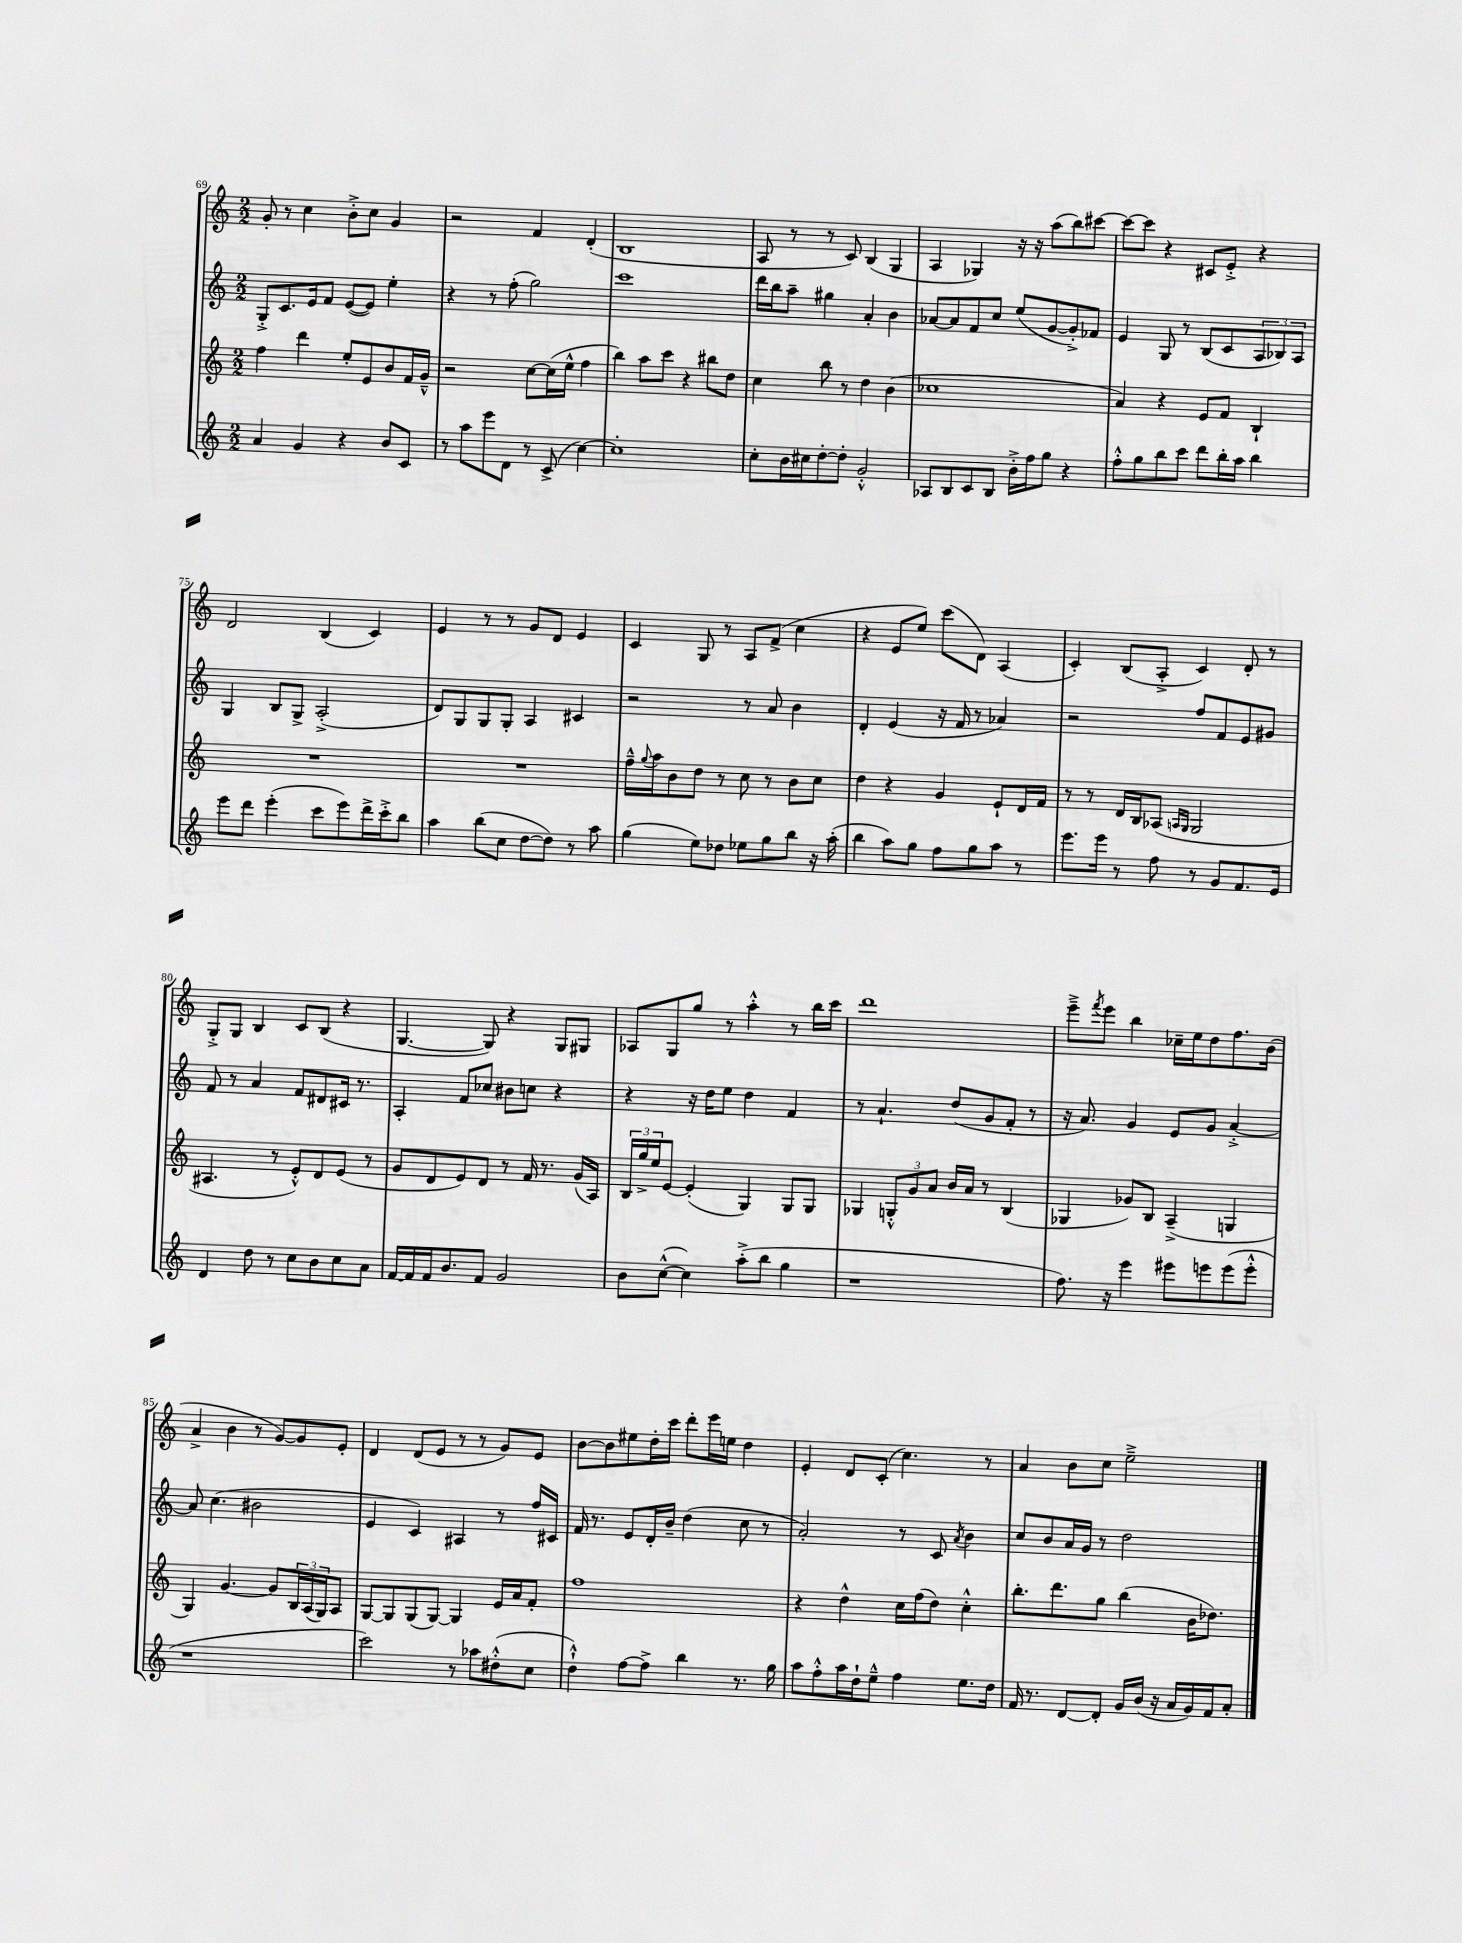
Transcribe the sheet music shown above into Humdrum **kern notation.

**kern	**kern	**kern	**kern
*part4	*part3	*part2	*part1
*staff4	*staff3	*staff2	*staff1
*clefG2	*clefG2	*clefG2	*clefG2
*k[]	*k[]	*k[]	*k[]
*M2/2	*M2/2	*M2/2	*M2/2
=69	=69	=69	=69
4a/	4ff\	8G'^/L	8g'/
.	.	8.c/	8r
4g/	4ddd\	.	4cc\
.	.	16e/k	.
.	.	8f/J	.
4r	8ee'/L	([8e/L	8b'^\L
.	8e/	8e/J])	8cc\J
8b/L	8b/	4ee'\	4g/
8c/J	16f/L	.	.
.	16g~^^/JJ	.	.
=70	=70	=70	=70
8r	2r	4r	2r
8aa\L	.	.	.
8eee\	.	8r	.
8d\J	.	(8ff'\	.
8r	[8cc\L	2gg\)	4f/
(8c^/	(16cc\L]	.	.
.	16ee^^\JJ	.	.
[4cc\)	4ff\	.	(4d'/
=71	=71	=71	=71
1cc']	4bb\)	1ccc	1B
.	8aa\L	.	.
.	8ccc\J	.	.
.	4r	.	.
.	8bb#X\L	.	.
.	8dd\J	.	.
=72	=72	=72	=72
8cc'\L	4cc\	16ddd\LL	8A/
.	.	16bb\J	.
16b\L	.	8aa~\J	8r
16cc#X\J	.	.	.
[8dd'\	8bb\	4gg#X\	8r
8dd'\J]	8r	.	8c/)
2g'^^/	4dd\	4a'/	(4B/
.	(4b\	4b\	4G/
=73	=73	=73	=73
8A-X/L	1cc-X	[8a-X/L	4A/
8B/	.	8a-/]	.
8c/	.	8f/	4G-X/)
8B/J	.	8cc/J	.
16b'^\LL	.	(8ee/L	16r
16ff\J	.	.	16r
8gg\J	.	[8g/	(8aa\L
4r	.	8g'^/])	8bb\)
.	.	8f-X/J	[8ccc#X\J
=74	=74	=74	=74
8ff'^^\L	4a/)	4e/	8ccc#\L_
8gg\	.	.	8ccc#\J]
8bb\	4r	8G/	4r
8ccc\J	.	8r	.
8ddd\L	8e/L	(8B/L	8c#X/L
16bb'\L	8f/J	8c/	8e'^/J
16aa\JJ	.	.	.
4bb\	4B`/	12A/	4r
.	.	12B-X/)	.
.	.	12A/J	.
!!LO:LB:g=z
=75	=75	=75	=75
8eee\L	1r	4G/	2d/
8ddd\J	.	.	.
(4eee'\	.	8B/L	.
.	.	8G^/J	.
8ccc\L	.	(2A'^/	(4B/
8eee\)	.	.	.
16ddd^\L	.	.	4c/)
16ccc'^\J	.	.	.
8bb\J	.	.	.
=76	=76	=76	=76
4aa\	1r	8d/L)	4e/
.	.	8G/	.
(8bb\L	.	8G/	8r
8cc\J	.	8G'/J	8r
[8dd\L	.	4A/	8g/L
8dd\J])	.	.	8d/J
8r	.	4c#X/	4e/
8aa\	.	.	.
=77	=77	=77	=77
(4gg\	16ff~^^\LL	2r	4c/
.	8qqgg/	.	.
.	16aa\J	.	.
.	8b\	.	.
8ee\L)	8dd\J	.	8G/
8dd-X\J	8r	.	8r
8ee-X\L	8cc\	8r	8A/L
8gg\	8r	8a/	(8f^/J
8bb\J	8b\L	4b\	4cc\
16r	8cc\J	.	.
(16aa'\	.	.	.
=78	=78	=78	=78
4bb\	4dd\	4d'/	4r
8aa\L)	4r	(4e/	8e/L
8gg\J	.	.	8ee/J)
8ff\L	4g/	16r	(8ccc\L
.	.	16f/	.
8gg\	.	8r	8d\J)
8aa\J	8e`/L	4a-X/)	(4A/
8r	16d/L	.	.
.	16f/JJ	.	.
=79	=79	=79	=79
8.eee\L	8r	2r	4c'/)
.	8r	.	.
16eee\Jk	.	.	.
8r	16d/LL	.	(8B/L
.	16B/J	.	.
8ff\	(8A-X/J	.	8A'^/J
.	16qqAn/LL	.	.
.	16qqG/JJ	.	.
8r	2G/	8ff/L	4c/)
8g/L	.	8f/	.
8.f/	.	8e/	8d'/
.	.	8g#X/J	8r
16e/Jk	.	.	.
!!LO:LB:g=z
=80	=80	=80	=80
4d/	4.A#X/	8f/	8G'^/L
.	.	8r	8G/J
8dd\	.	4a/	4B/
8r	8r	.	.
8cc\L	8e'^^/L)	8f/L	8c/L
8b\	8d/	8d#X/	(8B/J
8cc\	(8e/J	16c#X/Jk	4r
.	.	8.r	.
8a\J	8r	.	.
=81	=81	=81	=81
[16f/LL	8g/L	4A'/	[4.G/
16f/]	.	.	.
16f/J	8d/	.	.
8.b/	.	.	.
.	8e/)	8f/L	.
8f/J	8d/J	8cc-X/J	8G/])
2g/	8r	8b#X\L	4r
.	16f/	8ccn\J	.
.	8.r	.	.
.	.	4r	8G/L
.	(16g/LL	.	8G#X/J
.	16A/JJ)	.	.
=82	=82	=82	=82
8b\L	24B/LL	4r	8A-X/L
.	24gg^/	.	.
.	24ee/J	.	.
([8cc^^\J	[8e/J	.	8G/
4cc\])	(4e'/]	16r	8gg/J
.	.	16dd\KL	.
.	.	8ee\J	8r
(8aa'^\L	4G/)	4dd\	4aa'^^\
8bb\J	.	.	.
4gg\	8G/L	4f/	8r
.	8G/J	.	16bb\LL
.	.	.	16ccc\JJ
=83	=83	=83	=83
1r	4G-X/	8r	1ddd
.	.	4.a`/	.
.	12Gn'^^/L	.	.
.	12g/	.	.
.	12a/J	.	.
.	16b/LL	(8dd/L	.
.	16a/JJ	.	.
.	8r	8g/	.
.	(4B/	8f'/J	.
.	.	8r	.
=84	=84	=84	=84
8.ff\)	4G-X/	16r	8eee~^\L
.	.	8.a/)	.
.	.	.	8qfff/
.	.	.	8eee\J
16r	.	.	.
4eee\	8g-X/L)	4g/	4bb\
.	8B/J	.	.
8eee#X\L	(4A~^/	8e/L	16cc-X~\LL
.	.	.	16ee\J
8eeen\	.	8g/J	8dd\
(8eee\	4Gn/	[4a'^/	8.ff\
8eee'^^\J	.	.	.
.	.	.	(16b\Jk
!!LO:LB:g=z
=85	=85	=85	=85
1r	4G/)	8a/]	4a^/
.	.	(4.cc\	.
.	[4.g/	.	4b\
.	.	2b#X\	8r
.	8g/L]	.	[8g/L)
.	24B/L	.	8g/]
.	(24A/	.	.
.	24G/J)	.	.
.	8A/J	.	8e'/J
=86	=86	=86	=86
2ccc\)	[8G/L	4e/	4d/
.	8G/]	.	.
.	(8G/	4c/)	(8d/L
.	[8G/J)	.	8e/J
8r	4G/]	4A#X/	8r
8aa-X\L	.	.	8r
(8dd#X'^^\	16e/LL	8r	8g/L)
.	16a/J	.	.
8cc\J	8f'/J	16ff/LL	8e/J
.	.	16c#X/JJ	.
=87	=87	=87	=87
4dd`^^\)	1ff	16f/	[8b\L
.	.	8.r	.
.	.	.	8b\]
[8ff\L	.	8e/L	8ee#X\
8ff^\J]	.	16d'/L	16dd'\L
.	.	16b~/JJ	16ccc\JJ
4bb\	.	(4dd\	8ddd'\L
.	.	.	16eee\L
.	.	.	16een\JJ
8.r	.	8cc\	4dd\
.	.	8r	.
16gg\	.	.	.
=88	=88	=88	=88
8aa\L	4r	2a'/)	4e'/
8ff'^^\	.	.	.
16aa\L	4dd^^\	.	8d/L
16dd`\J	.	.	.
8ee~^^\J	.	.	(8c'/J
4ff\	16cc\LL	8r	4.cc\)
.	(16ff\J	.	.
.	8dd\J)	8c/	.
.	.	8qa/	.
8.ee\L	4cc'^^\	4b\	.
.	.	.	8r
16dd\Jk	.	.	.
=89	=89	=89	=89
16f/	8.bb'\L	8cc/L	4a/
8.r	.	.	.
.	.	8b/	.
.	8.ddd\	.	.
[8d/L	.	16a/L	8b\L
.	.	16g/JJ	.
8d'/J]	8gg\J	8r	8cc\J
16g/LL	(4bb\	2dd\	2ee~^\
(16b/JJ	.	.	.
16r	.	.	.
16a/LL	.	.	.
16g/)	16b\KL	.	.
16f/J	8.dd-X\J)	.	.
8a'/J	.	.	.
==	==	==	==
*-	*-	*-	*-
